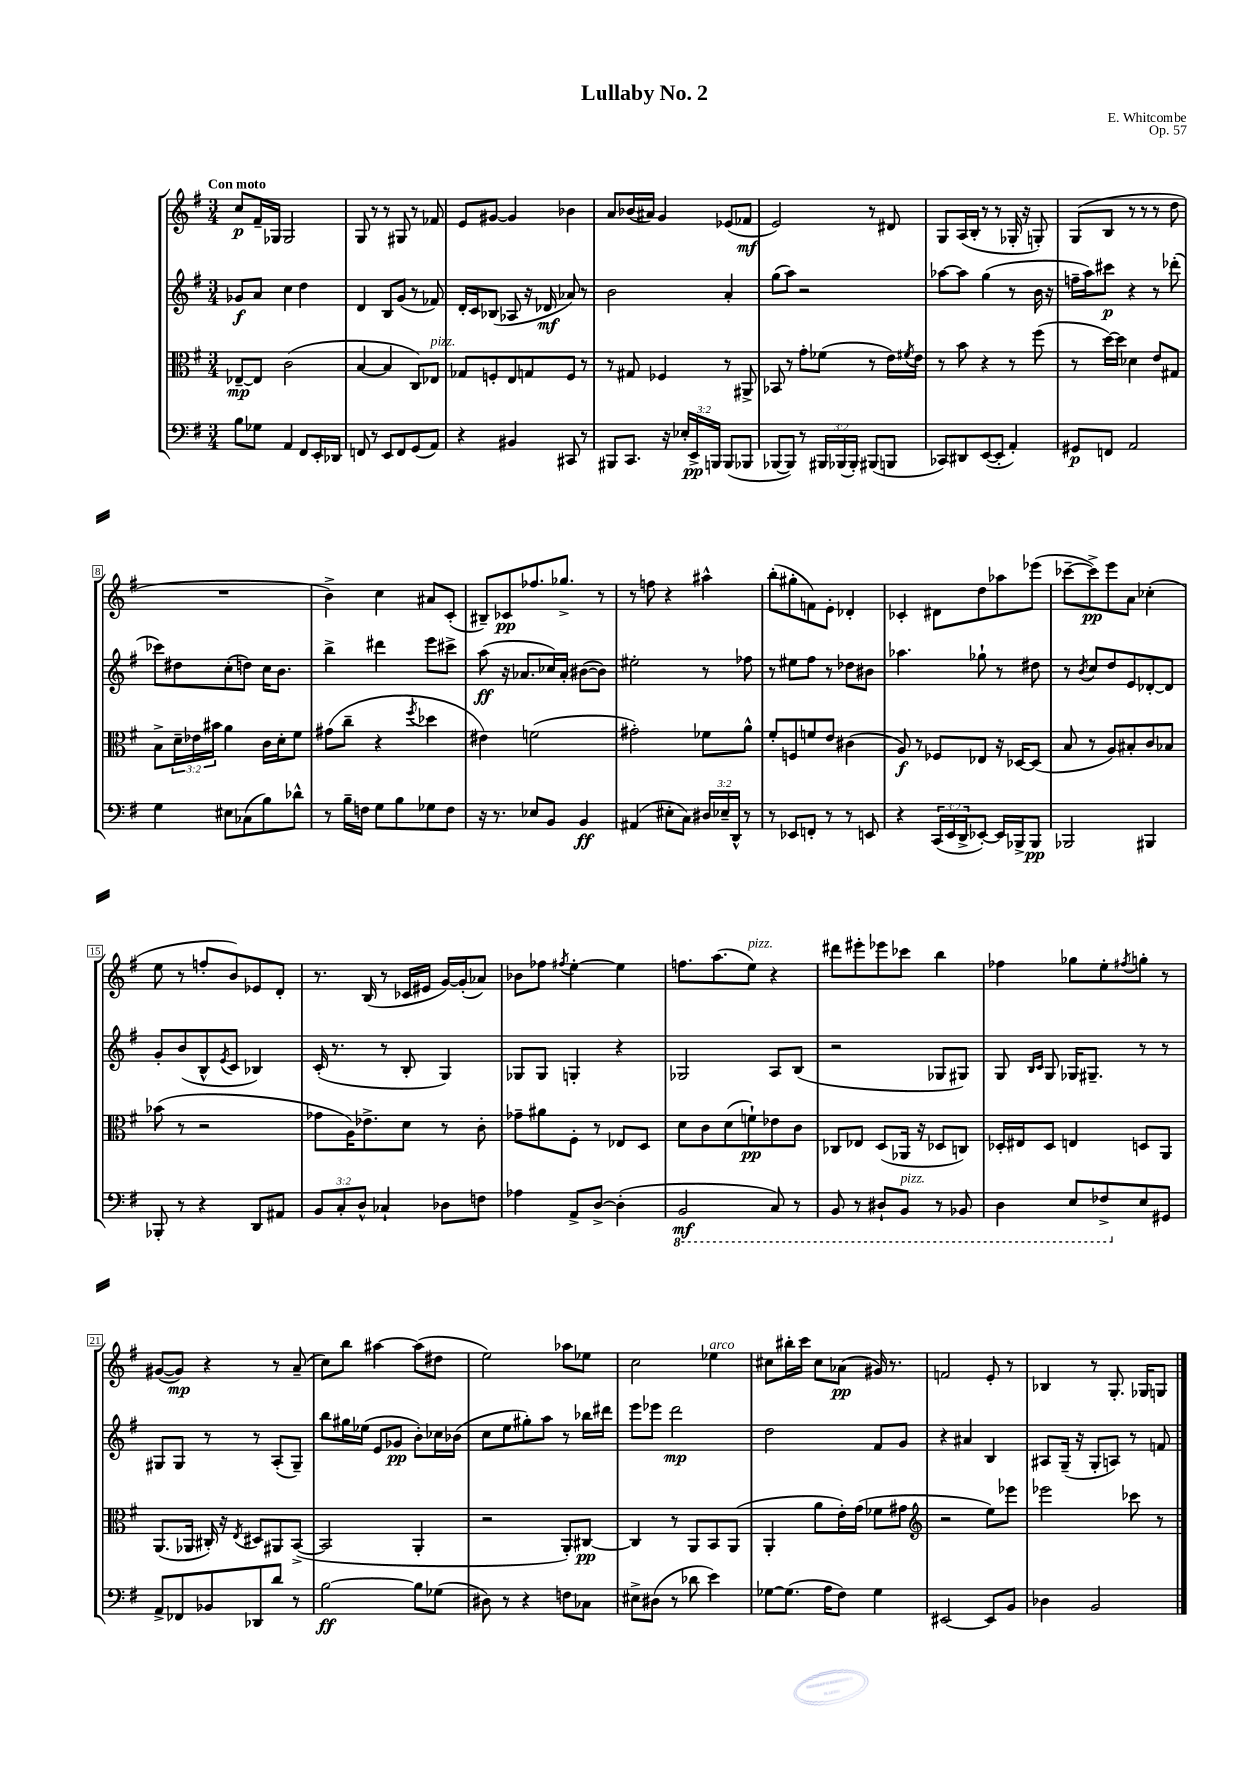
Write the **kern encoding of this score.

**kern	**kern	**kern	**kern
*staff4	*staff3	*staff2	*staff1
*clefF4	*clefC3	*clefG2	*clefG2
*k[f#]	*k[f#]	*k[f#]	*k[f#]
*M3/4	*M3/4	*M3/4	*M3/4
8B\L	[8E-~/L	8g-/L	8cc/L
8G-\J	8E-/]J	8a/J	16f#~/L
.	.	.	16G-/JJ
4AA/	(2c\	4cc\	2G-/
8FF#/L	.	4dd\	.
16EE'/L	.	.	.
16DD-/JJ	.	.	.
=	=	=	=
8FF/	[4B/	4d/	8G/
8r	.	.	8r
8EE/L	4B/]	8B/L	8r
8FF/	.	(8g/J	8G#/
(8GG/	8C/L)	8r	8r
8AA/J)	8E-/J	8f-/)	8f-/
=	=	=	=
4r	8G-/L	16d'/LL	8e/L
.	.	16c/J	.
.	8F'/	(8B-/J	[8g#/J
4BB#/	8E/	8A-/	4g#/]
.	8G/	16r	.
.	.	16d-/	.
8CC#/	8F/J	8a-/)	4b-\
8r	8r	8r	.
=	=	=	=
8BBB#/L	8r	2b\	8a/L
8.CC/J	8G#/	.	(16b-/L
.	.	.	16a#/JJ)
.	4F-/	.	4g/
16r	.	.	.
24E-'/LL	.	.	.
24EE^/	.	.	.
24BBB/JJ	.	.	.
(8BBB/L	8r	4a'/	(8e-/L
8BBB-/J	8AA#^/	.	8f-/J
=	=	=	=
[8BBB-/L	8BB-/	(8gg\L	2e/)
8BBB-/]J)	8r	8aa\J)	.
8r	8g'\L	2r	.
24BBB#/LL	(8f-\J	.	.
(24BBB-/	.	.	.
24BBB-'/JJ)	.	.	.
(8BBB#/L	8r	.	8r
8BBB/J	16e\LL)	.	8d#/
.	8qf#/	.	.
.	16e\JJ	.	.
=	=	=	=
8CC-/L)	8r	[8aa-\L	8G/L
8DD#/	8b\	8aa-\]J	(16A/L
.	.	.	16B'/JJ
([8EE/	4r	(4gg\	8r
8EE'/]J	.	.	8r
4AA'/)	8r	8r	16G-'/
.	.	.	16r
.	(8ff#\	16b\	8G'/)
.	.	16r	.
=	=	=	=
8GG#/L	8r	16ff~\LL	(8G/L
.	.	16aa\J)	.
8FF/J	[16dd\LL)	8ccc#\J	8B/J
.	16dd\]JJ	.	.
2AA/	4d-\	4r	8r
.	.	.	8r
.	8e/L	8r	8r
.	8G#/J	(8ddd-'\	8dd\
=	=	=	=
4G\	8B^\L	8ccc-\L)	2.r
.	24d~\L	8dd#\	.
.	24e-\	.	.
.	24b#\JJ	.	.
8E#\L	4a\	(8cc'\	.
(8C-\	.	8dd\J)	.
8B\)	16c\LL	16cc\LK	.
.	16d'\J	8.b\J	.
8d-^^\J	8f#\J	.	.
=	=	=	=
8r	(8g#\L	4bb^\	4b^\)
16B~\LL	8cc~\J	.	.
16F\JJ	.	.	.
8G\L	4r	4ddd#\	4cc\
8B\	.	.	.
.	8qff#/	.	.
8G-\	4dd-\	8eee\L	8a#/L
8F\J	.	8ccc#^\J	(8c'/J
=	=	=	=
16r	4e#\)	(8aa\	8B#~/L)
8.r	.	.	.
.	.	16r	8c-/
.	.	8.a-/L	.
8E-/L	(2f\	.	8.ff-/
8BB/J	.	16cc-/L)	.
.	.	16a-'/JJ	8.gg-^/J
4BB/	.	([8b#\L	.
.	.	8b#\]J)	8r
=	=	=	=
(4AA#/	2g#'\)	2ee#'\	8r
.	.	.	8ff\
8E#'\L	.	.	4r
8C\J)	.	.	.
24D#/LL	8f-\L	8r	4aa#^^\
24E-~/	.	.	.
24DD^^/JJ	.	.	.
8r	8a^^\J	8ff-\	.
=	=	=	=
8r	8f#'/L	8r	(8bb'\L
8EE-/L	8F/	8ee#\L	8gg#'\
8FF'/J	8f/	8ff#\J	8f\)
8r	8e/J	8r	8e'\J
8r	(4c#\	8dd-\L	4d-'/
8EE/	.	8b#\J	.
=	=	=	=
4r	8A/)	4.aa-\	4c-'/
.	8r	.	.
(24CC/LL	8F-/L	.	8d#\L
24EE/	.	.	.
24DD^/J	.	.	.
[8EE-'/J)	8E-/J	8gg-`\	8dd\
16EE-/]LL	16r	8r	8aa-\
16BBB-^/J	[16D-/LK	.	.
8BBB-/J	(8D-/]J	8dd#\	(8eee-\J
=	=	=	=
2BBB-/	8B/	8r	[8ccc-~\L
.	.	8qb/	.
.	8r	8cc/L	8ccc-^\])
.	8A/L)	8dd/	8eee\
.	8B#'/	8e/	8a\J
4BBB#/	8c/	[8d-'/	(4cc-'\
.	8B-/J	8d-/]J	.
=	=	=	=
8BBB-'/	(8b-\	8g'/L	8ee\
8r	8r	(8b/	8r
4r	2r	8B^^/	8ff'/L
.	.	8qe/	.
.	.	8c/J	8b/)
8DD/L	.	4B-/)	8e-/
8AA#/J	.	.	8d'/J
=	=	=	=
12BB/L	8g-\L	(16c'/	8.r
.	.	8.r	.
12C'/	.	.	.
.	16A\K)	.	.
12D^^/J	.	.	.
.	8.e-^\	.	(16B/
4C-`/	.	8r	8r
.	8d\J	8B'/	16c-/LL
.	.	.	16e#/JJ
8D-\L	8r	4G/)	[16g/LL)
.	.	.	(16g'/]J
8F\J	8c'\	.	8a-/J)
=	=	=	=
4A-\	8g-~\L	8G-/L	8b-\L
.	8a#\	8G-/J	8ff-\J
.	.	.	8qff#/
8AA^/L	8F#'\J	4G'/	[4ee'\
[8D^/J	8r	.	.
(4D'\]	8E-/L	4r	4ee\]
.	8D/J	.	.
=	=	=	=
2BBB/	8d\L	2G-/	8.ff\L
.	8c\	.	.
.	.	.	(8.aa\
.	(8d\	.	.
.	8f`\)	.	8ee\J)
8CC/)	8e-\	8A/L	4r
8r	8c\J	(8B/J	.
=	=	=	=
8BBB/	8C-/L	2r	8ddd#\L
8r	8E-/J	.	8eee#'\
8DD#`/L	(8D/L	.	8eee-\
8BBB/J	16AA-/Jk	.	8ccc-\J
.	16r	.	.
8r	8D-/L	8G-/L	4bb\
8BBB-/	8C/J)	8G#/J)	.
=	=	=	=
4DD\	16D-'/LL	8G/	4ff-\
.	16E#/J	.	.
.	.	16qqB/LL	.
.	.	16qqc/JJ	.
.	8D-/J	8G/	.
8EE/L	4E/	16G-/LK	8gg-\L
.	.	8.G#~/J	.
8FF-^/	.	.	8ee'\
.	.	.	8qff#/
8E/	8D/L	8r	8gg'\J
8GG#/J	8AA/J	8r	8r
=	=	=	=
8AA^/L	(8.AA/L	8G#/L	([8g#/L
8FF-/	.	8G#/J	8g#/]J)
.	16AA-/Jk	.	.
8BB-/	16C#'/)	8r	4r
.	16r	.	.
.	8qE/	.	.
8DD-/	8D#/L	8r	.
8d/J	8AA#/	(8A'/L	8r
8r	([8BB^/J	8G#~/J)	(8a~/
=	=	=	=
[2B\	2BB/]	8bb\L	8cc\L)
.	.	16gg#\L	8bb\J
.	.	(16ee-\JJ	.
.	.	8e/L	[4aa#\
.	.	8g-/J	.
8B\]L	4AA'/	8b'\L)	(8aa#\]L
(8G-\J	.	16cc-\L	8dd#\J
.	.	(16b-\JJ	.
=	=	=	=
8D#\)	2r	8cc\L	2ee\)
8r	.	8ee\	.
4r	.	8gg#'\)	.
.	.	8aa\J	.
8F\L	8AA'/L)	8r	8aa-\L
8C-\J	[8C#/J	16bb-\LL	8ee-\J
.	.	16ddd#\JJ	.
=	=	=	=
8E#^\L	4C#/]	8eee\L	2cc\
(8D#\J	.	8eee-\J	.
8r	8r	2ddd\	.
8d-\	8AA/L	.	.
4e\)	8BB/	.	4ee-\
.	(8AA/J	.	.
=	=	=	=
[8G-\L	4AA'/	2dd\	8cc#\L
(8.G-\]J	.	.	16bb#'\L
.	.	.	16ccc\JJ
.	8a\L	.	8cc#\L
16A\LK	.	.	.
8F#\J)	16e'\L)	.	(8a-\J
.	(16g\JJ	.	.
4G-\	8f-\L	8f#/L	16g#/)
.	.	.	8.r
.	8g#\J	8g/J	.
=	=	=	=
*	*clefG2	*	*
[2EE#/	2r	4r	2f/
.	.	4a#/	.
8EE#/]L	8ee\L)	4B/	8e'/
8BB/J	8eee-\J	.	8r
=	=	=	=
4D-\	2eee-\	8A#/L	4B-/
.	.	(16G~/Jk	.
.	.	16r	.
2BB/	.	8G'/L	8r
.	.	8A/J)	8.G'/
.	8ccc-\	8r	.
.	.	.	16G-/LK
.	8r	8f/	8G/J
==	==	==	==
*-	*-	*-	*-
